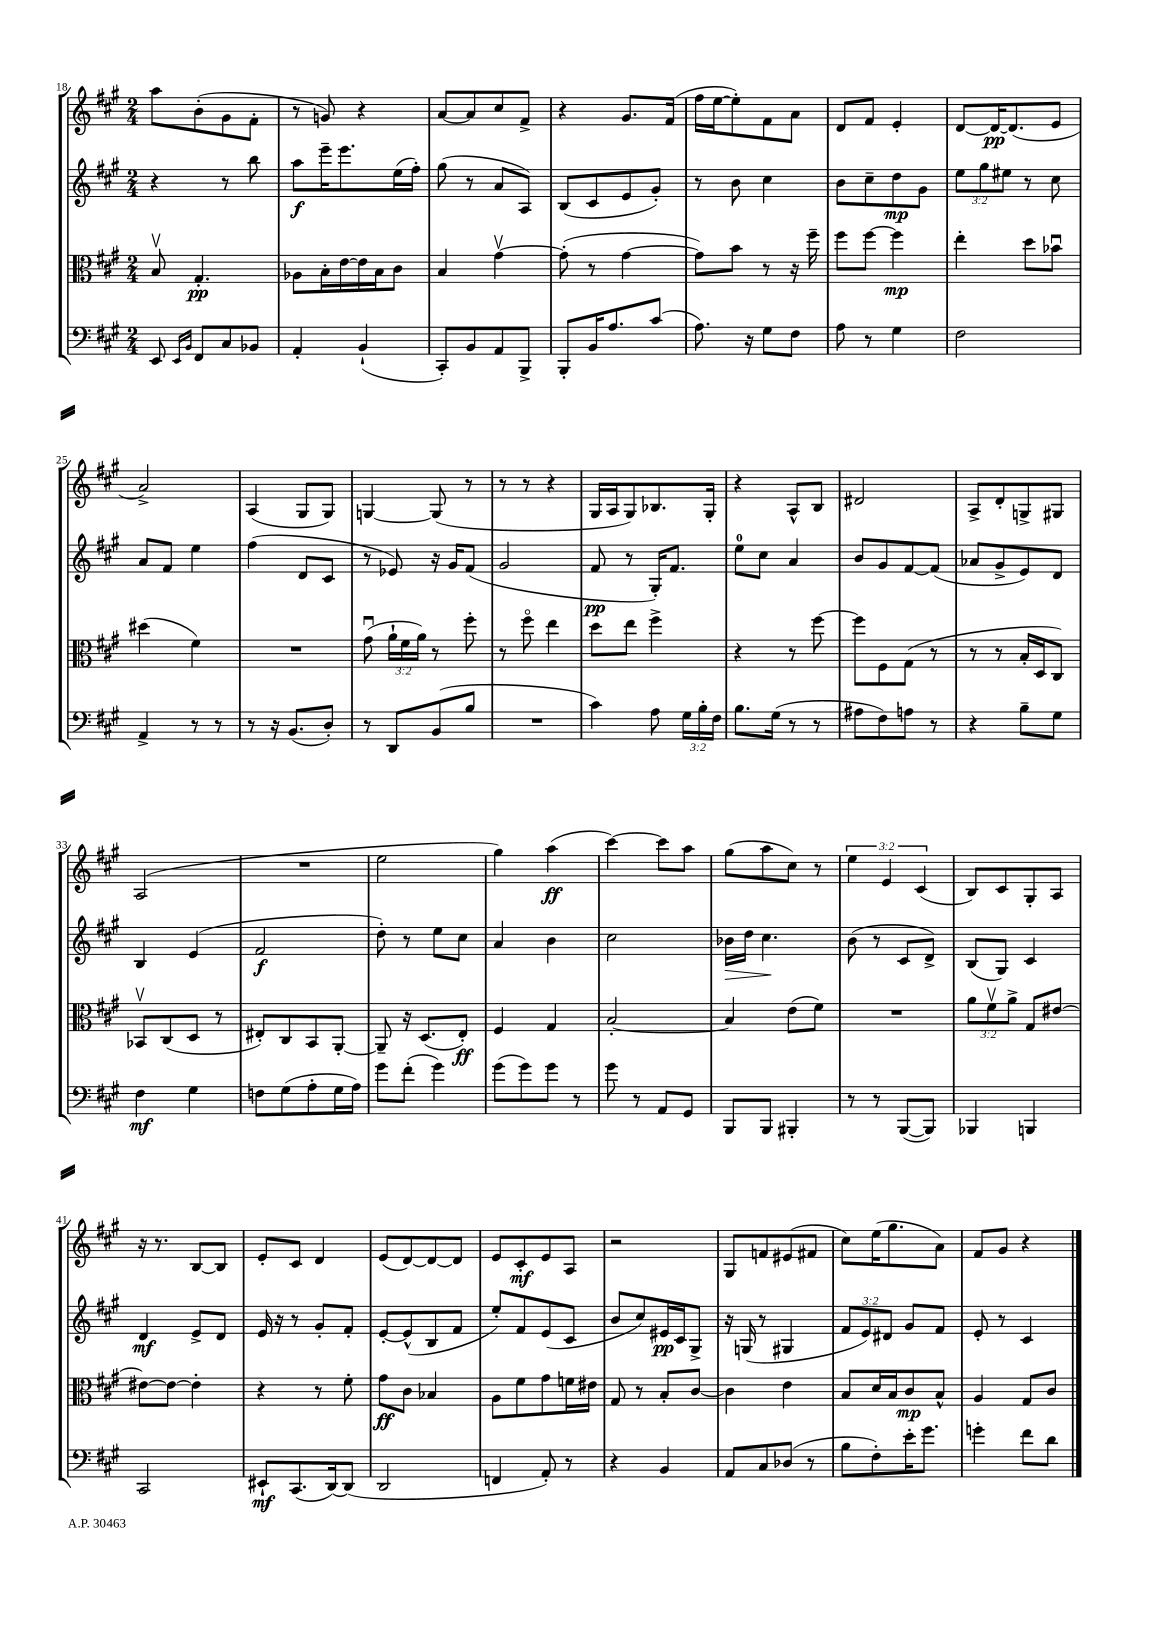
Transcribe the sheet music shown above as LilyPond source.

<<
\new StaffGroup <<
\new Staff = "s0" {
    \clef treble \key a \major \numericTimeSignature \time 2/4 \override Staff.TupletNumber.text = #tuplet-number::calc-fraction-text
    \autoBeamOff a''8[ b'8-.( gis'8 fis'8]-. |
    r8 g'8) r4 |
    a'8[~ a'8 cis''8 fis'8]-> |
    r4 gis'8.[ fis'16]( |
    fis''16[ e''16~ e''8-.) fis'8 a'8] |
    d'8[ fis'8] e'4-. |
    d'8[~ d'16~\pp d'8.( e'8] |
    a'2->) |
    a4( gis8[ gis8]) |
    g4~ g8( r8 |
    r8 r8 r4 |
    gis16[ a16 gis8) bes8. gis16]-. |
    r4 a8[-^ b8] |
    dis'2 |
    a8[-> d'8-. g8-> gis8] |
    a2( |
    R2 |
    e''2 |
    gis''4) a''4\ff( |
    cis'''4~) cis'''8[ a''8] |
    gis''8[( a''8 cis''8]) r8 |
    \tuplet 3/2 { e''4 e'4 cis'4( } |
    b8[) cis'8 gis8-. a8] |
    r16 r8. b8[~ b8] |
    e'8[-. cis'8] d'4 |
    e'8[( d'8~) d'8~ d'8] |
    e'8[ cis'8-.\mf e'8 a8] |
    r2 |
    gis8[ f'8 eis'8( fis'8] |
    cis''8[) e''16( gis''8. a'8]) |
    fis'8[ gis'8] r4 \bar "|." |
}
\new Staff = "s1" {
    \clef treble \key a \major \numericTimeSignature \time 2/4 \override Staff.TupletNumber.text = #tuplet-number::calc-fraction-text
    \autoBeamOff r4 r8 b''8 |
    a''8[\f e'''16-- e'''8. e''16( fis''16]-.) |
    gis''8( r8 a'8[ a8]) |
    b8[( cis'8 e'8 gis'8]-.) |
    r8 b'8 cis''4 |
    b'8[ cis''8-- d''8\mp gis'8] |
    \tuplet 3/2 { e''8[ gis''8 eis''8] } r8 cis''8 |
    a'8[ fis'8] e''4 |
    fis''4( d'8[ cis'8] |
    r8 ees'8) r16 gis'16[ fis'8]( |
    gis'2 |
    fis'8\pp r8 gis16[-.) fis'8.] |
    e''8[-0 cis''8] a'4 |
    b'8[ gis'8 fis'8~ fis'8]( |
    aes'8[ gis'8-> e'8) d'8] |
    b4 e'4( |
    fis'2\f |
    d''8-.) r8 e''8[ cis''8] |
    a'4 b'4 |
    cis''2 |
    bes'16[\> d''16] cis''4.\! |
    b'8( r8 cis'8[ d'8]->) |
    b8[( gis8]) cis'4 |
    d'4\mf e'8[-> d'8] |
    e'16 r16 r8 gis'8[-. fis'8]-. |
    e'8[~-. e'8-^( b8 fis'8] |
    e''8[-.) fis'8 e'8( cis'8] |
    b'8[ cis''8) eis'16\pp cis'16 gis8]-> |
    r16 g16( r8 gis4 |
    \tuplet 3/2 { fis'8[ e'8) dis'8] } gis'8[ fis'8] |
    e'8-. r8 cis'4 \bar "|." |
}
\new Staff = "s2" {
    \clef alto \key a \major \numericTimeSignature \time 2/4 \override Staff.TupletNumber.text = #tuplet-number::calc-fraction-text
    \autoBeamOff b8\upbow gis4.-.\pp |
    aes8[ b16-. e'16~ e'16 b16 cis'8] |
    b4 gis'4~\upbow |
    gis'8-.( r8 gis'4~ |
    gis'8[) b'8] r8 r16 fis''16-- |
    fis''8[ fis''8]~ fis''4\mp |
    e''4-. d''8[ bes'8]\downbow |
    dis''4( fis'4) |
    R2 |
    gis'8\downbow( \tuplet 3/2 { a'16[-! fis'16 a'16]) } r8 fis''8-. |
    r8 fis''8\flageolet e''4 |
    d''8[ e''8] fis''4-> |
    r4 r8 fis''8~ |
    fis''8[ fis8 gis8]( r8 |
    r8 r8 b16[-. d16 cis8]) |
    bes,8[\upbow cis8( d8] r8 |
    eis8[-.) cis8 b,8 a,8]~-. |
    a,8-- r16 d8.[( e8]-.\ff) |
    fis4 gis4 |
    b2~-. |
    b4 e'8[( fis'8]) |
    R2 |
    \tuplet 3/2 { a'8[ fis'8\upbow a'8]-> } gis8[ eis'8]~ |
    eis'8[~ eis'8]~ eis'4-. |
    r4 r8 fis'8-. |
    gis'8[\ff cis'8] bes4 |
    a8[ fis'8 gis'8 f'16 eis'16] |
    gis8 r8 b8[-. cis'8]~ |
    cis'4 e'4 |
    b8[ d'16 b16 cis'8\mp b8]-^ |
    a4 gis8[ cis'8] \bar "|." |
}
\new Staff = "s3" {
    \clef bass \key a \major \numericTimeSignature \time 2/4 \override Staff.TupletNumber.text = #tuplet-number::calc-fraction-text
    \autoBeamOff e,8 \grace { e,16[ b,16] } fis,8[ cis8 bes,8] |
    a,4-. b,4-!( |
    cis,8[-.) b,8 a,8 b,,8]-> |
    b,,8[-. b,16 a8. cis'8]( |
    a8.) r16 gis8[ fis8] |
    a8 r8 gis4 |
    fis2 |
    a,4-> r8 r8 |
    r8 r16 b,8.[( d8]-.) |
    r8 d,8[ b,8( b8] |
    R2 |
    cis'4) a8 \tuplet 3/2 { gis16[ b16-. fis16] } |
    b8.[ gis16]( r8 r8 |
    ais8[ fis8) a8] r8 |
    r4 b8[-- gis8] |
    fis4\mf gis4 |
    f8[ gis8( a8-. gis16 a16]) |
    gis'8[ fis'8]-.( gis'4) |
    gis'8[( gis'8) gis'8] r8 |
    gis'8 r8 a,8[ gis,8] |
    b,,8[ b,,8] bis,,4-. |
    r8 r8 b,,8[~( b,,8]) |
    bes,,4 b,,4 |
    cis,2 |
    eis,8[-!\mf cis,8.( d,16~) d,8]( |
    d,2 |
    f,4 a,8-.) r8 |
    r4 b,4 |
    a,8[ cis8 des8]( r8 |
    b8[ fis8-.) e'16-. gis'8.] |
    g'4-. fis'8[ d'8] \bar "|." |
}
>>
>>
\layout { \context { \Score currentBarNumber = #18 } }
